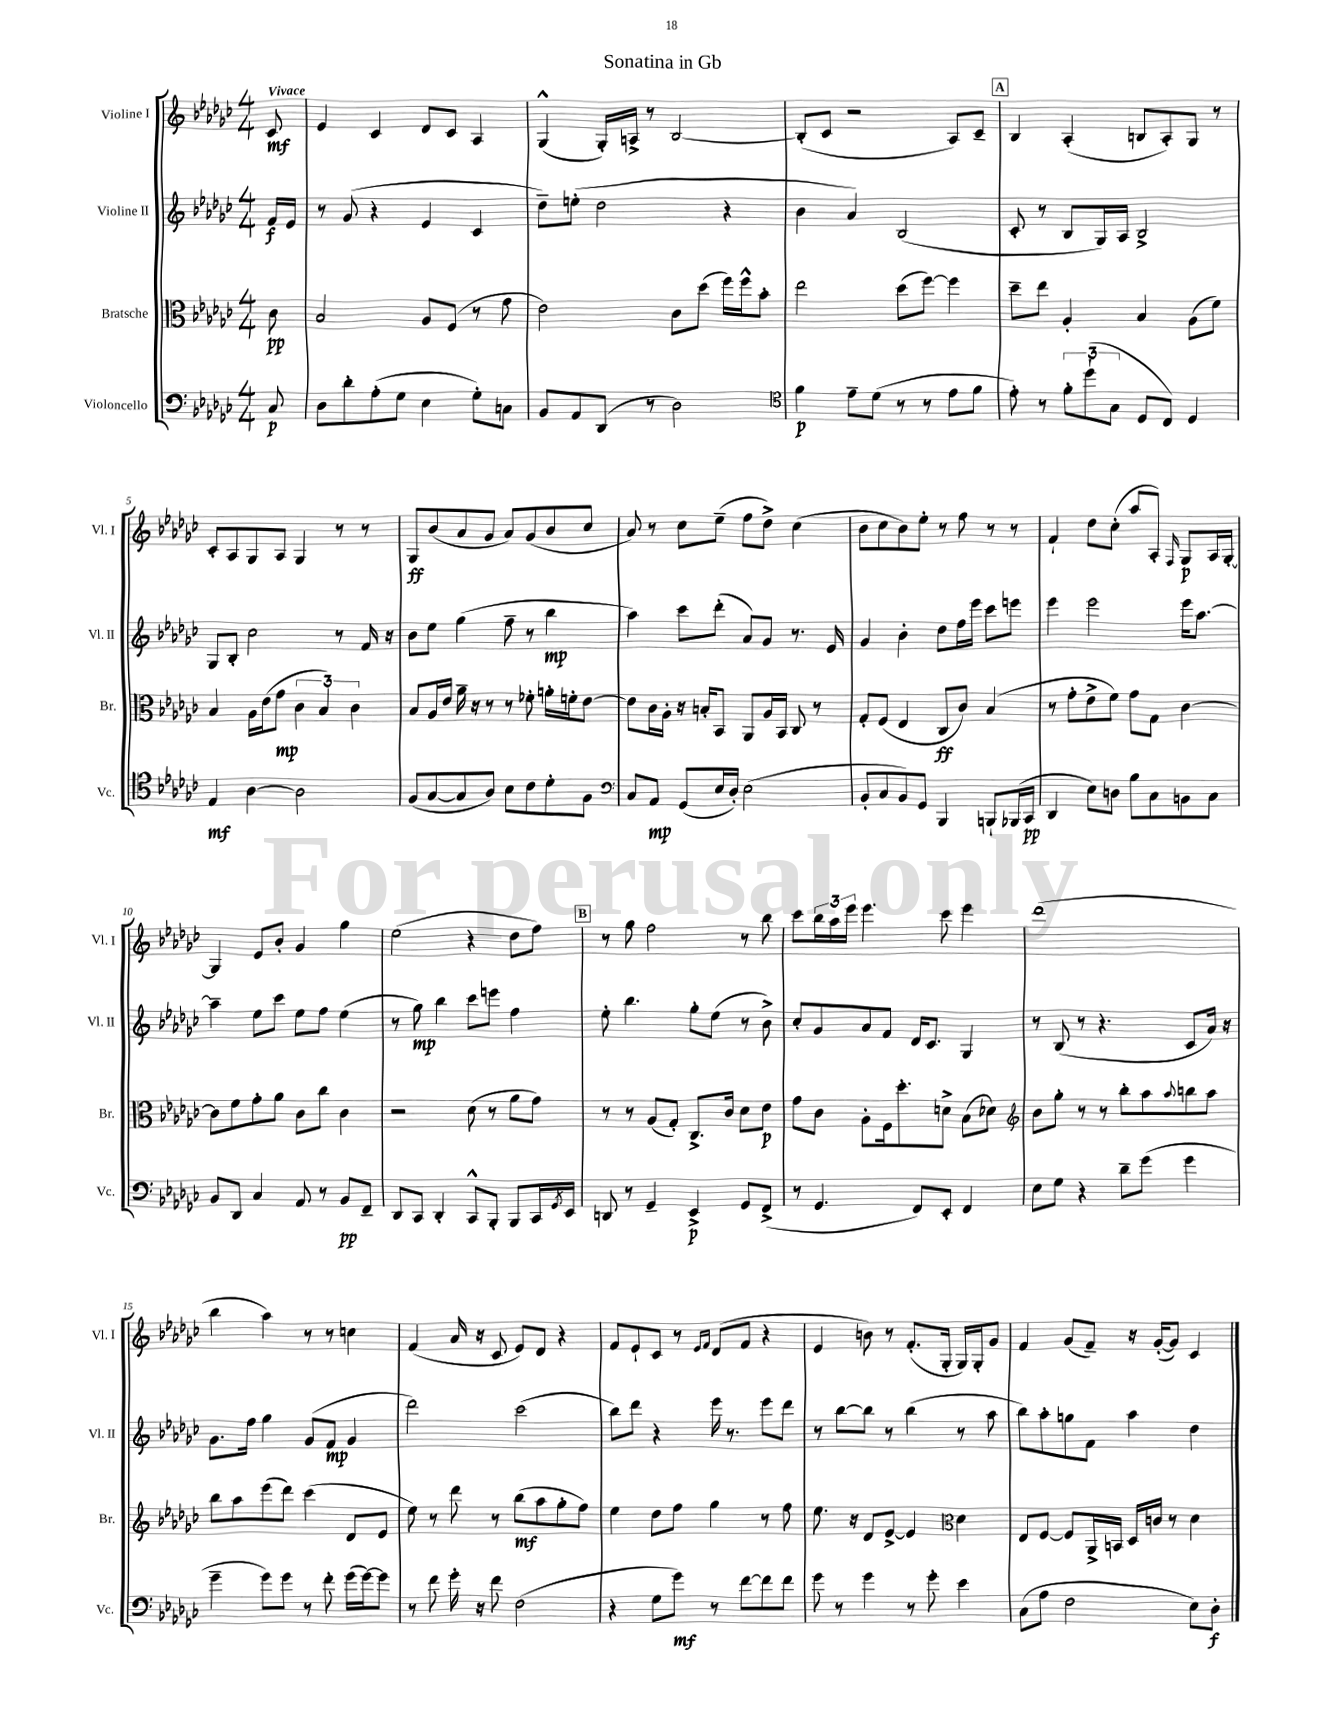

**kern	**kern	**kern	**kern
*staff4	*staff3	*staff2	*staff1
*clefF4	*clefC3	*clefG2	*clefG2
*k[b-e-a-d-g-c-]	*k[b-e-a-d-g-c-]	*k[b-e-a-d-g-c-]	*k[b-e-a-d-g-c-]
*M4/4	*M4/4	*M4/4	*M4/4
8C-	8c-	16f	8c-
.	.	16e-	.
=	=	=	=
8D-	2B-	8r	4e-
8d-'	.	(8g-	.
(8A-'	.	4r	4c-
8G-	.	.	.
4E-	8A-	4e-	8d-
.	(8F	.	8c-
8G-')	8r	4c-	4A-
8C	8g-	.	.
=	=	=	=
8BB-	2e-)	8dd-~)	(4G-^^
8AA-	.	(8ee'	.
(8DD-	.	2dd-	16G-')
.	.	.	16A^
8r	.	.	8r
2D-)	8c-	.	[2B-
.	(8dd-	.	.
.	16ff)	4r	.
.	16ff^^	.	.
.	8b-'	.	.
=	=	=	=
*clefC4	*	*	*
4f	2ee-	4b-	(8B-']
.	.	.	8c-
8e-~	.	4a-)	2r
(8d-	.	.	.
8r	(8dd-	(2B-	.
8r	[8ff)	.	.
8e-	4ff]	.	8A-)
8f	.	.	8c-~
=	=	=	=
8e-')	8dd-~	8c-'	4B-
8r	8ee-	8r	.
12f'	4A-'	8B-	(4A-'
(12dd-`	.	.	.
.	.	16G-)	.
12G-	.	.	.
.	.	16A-	.
8D-	4B-	2B-^	8B
8C-)	.	.	8A-')
4D-	(8A-	.	8G-
.	8f)	.	8r
=	=	=	=
4E-	4B-	8G-	8c-'
.	.	8B-'	8A-
[4A-	16A-	2cc-	8G-
.	(16e-	.	.
.	8g-	.	8A-
2A-]	6c-	.	4G-
.	6B-)	.	.
.	.	8r	8r
.	6c-	.	.
.	.	16f	8r
.	.	16r	.
=	=	=	=
(8F	8B-	8b-	8G-
[8G-	16A-	8ee-	(8b-
.	16e-	.	.
8G-]	16a-~	(4gg-	8a-
.	16r	.	.
8A-)	8r	.	8g-
8B-	8r	8ff~	8a-)
8c-	8f-'	8r	(8g-
8d-'	16a'	4bb-	8b-
.	16f'	.	.
8F	[8e-	.	8cc-
=	=	=	=
*clefF4	*	*	*
8C-	8e-]	4aa-)	8a-)
8AA-	16c-	.	8r
.	16A-'	.	.
(8GG-	16r	8ccc-	8cc-
.	16B'	.	.
16E-	8BB-	(8ddd-'	(8ee-~
16D-')	.	.	.
(2E-	8AA-	8a-)	8ff
.	16A-	8g-	8dd-^)
.	16BB-	.	.
.	8C-	8.r	(4cc-
.	8r	.	.
.	.	16e-	.
=	=	=	=
8BB-'	8G-'	4g-	8b-
8C-	(8F	.	8cc-
8BB-)	4E-	4b-'	8b-)
8GG-	.	.	8ee-'
4BBB-	8C-	8dd-	8r
.	8c-)	16ff	8ff
.	.	16eee-	.
8BBB`	(4B-	8ccc-	8r
(16BBB-	.	8eee	8r
16CC-	.	.	.
=	=	=	=
4DD-	8r	4eee-	4f`
.	8g-'	.	.
8E-)	8e-^	2eee-	8dd-
8D	8f)	.	(8cc-'
8B-	8g-	.	8aa-
8C-	8G-	.	8A-')
.	.	.	16qqF
8BB	[4c-	16eee-	8G-
.	.	[8.aa-	.
8C-	.	.	16A-
.	.	.	[16G-'
=	=	=	=
8BB-	8c-]	4aa-~]	4G-]
8DD-	8f	.	.
4C-	8g-'	8ee-	8e-
.	8a-	8ccc-	8b-'
8AA-	8c-	8ee-	4g-
8r	8cc-	8ff	.
8BB-	4c-	(4ee-	4gg-
8FF~	.	.	.
=	=	=	=
8DD-	2r	8r	(2ee-
8CC-	.	8gg-)	.
4DD-'	.	4bb-	.
8CC-^^	(8d-	8ccc-	4r
8BBB-'	8r	8eee	.
8BBB-	8a-	4ff	8dd-
16CC-	8g-)	.	8ff)
8qGG-	.	.	.
16EE-	.	.	.
=	=	=	=
8DD	8r	8ee-'	8r
8r	8r	4.bb-	8gg-
4GG-~	(8A-	.	2ff
.	8G-')	.	.
4EE-^	8.C-^	8gg-'	.
.	.	(8ee-	.
.	16c-	.	.
8GG-	8d-	8r	8r
(8FF^	8e-	8b-^)	8bb-
=	=	=	=
8r	8g-	8cc-'	8ccc-
4.GG-	8c-	8g-	24bb-
.	.	.	24aa-
.	.	.	24eee-
.	8A-'	8a-	4.eee-
.	16F	8f	.
.	8.dd-'	.	.
8FF)	.	16d-	.
.	.	8.c-	.
8EE-'	8d^	.	8ccc-
4FF	(8B-	4G-	4eee-
.	8d-)	.	.
=	=	=	=
*	*clefG2	*	*
8E-	8b-	8r	(1ddd-
8G-	8gg-'	(8B-	.
4r	8r	8r	.
.	8r	4.r	.
8d-~	8bb-'	.	.
(8g-	8aa-	.	.
.	8qqaa-	.	.
4g-	8bb	8c-	.
.	8aa-	16a-)	.
.	.	16r	.
=	=	=	=
4g-~	8bb-	8.g-	4bb-
.	8aa-	.	.
.	.	16ff	.
8g-)	(8eee-	4gg-	4aa-)
8g-	8ddd-)	.	.
8r	(4ccc-	(8g-	8r
8f'	.	8f	8r
(16g-	8d-	4g-	4cc
[16g-)	.	.	.
8g-]	8e-	.	.
=	=	=	=
8r	8ee-)	2ddd-)	(4f
8f	8r	.	.
16g-'	8ddd-	.	16a-
16r	.	.	16r
8f	8r	.	8c-
(2F	(8bb-	(2ccc-	8e-)
.	8aa-	.	8d-
.	8gg-'	.	4r
.	8ff)	.	.
=	=	=	=
4r	4ee-	8bb-)	8f
.	.	8ddd-	8e-`
8G-	8dd-	4r	8c-
8g-)	8ff	.	8r
.	.	.	16qqe-
.	.	.	16qqf
8r	4gg-	16eee-	(8d-
.	.	8.r	.
[8f	.	.	8f
8f]	8r	8eee-	4r
8f	8ff	8ddd-	.
=	=	=	=
8g-	8.ee-	8r	4e-
8r	.	[8bb-	.
.	16r	.	.
4g-	8d-	8bb-]	8b)
.	[8e-^	8r	8r
8r	4e-]	(4bb-	(8.f'
8g-'	.	.	.
.	.	.	16G-'
*	*clefC3	*	*
4e-	4d-	8r	16G-)
.	.	.	16G-'
.	.	8aa-	8g-
=	=	=	=
(8C-	8E-	8bb-)	4f
8A-	[8F	8aa-'	.
2F	8F]	8gg	(8g-
.	16AA-^	8f	8f~)
.	16BB	.	.
.	16D-	4aa-	16r
.	16c	.	([16g-'
.	8r	.	8g-])
8E-)	4d-	4dd-	4c-
8D-'	.	.	.
==	==	==	==
*-	*-	*-	*-
